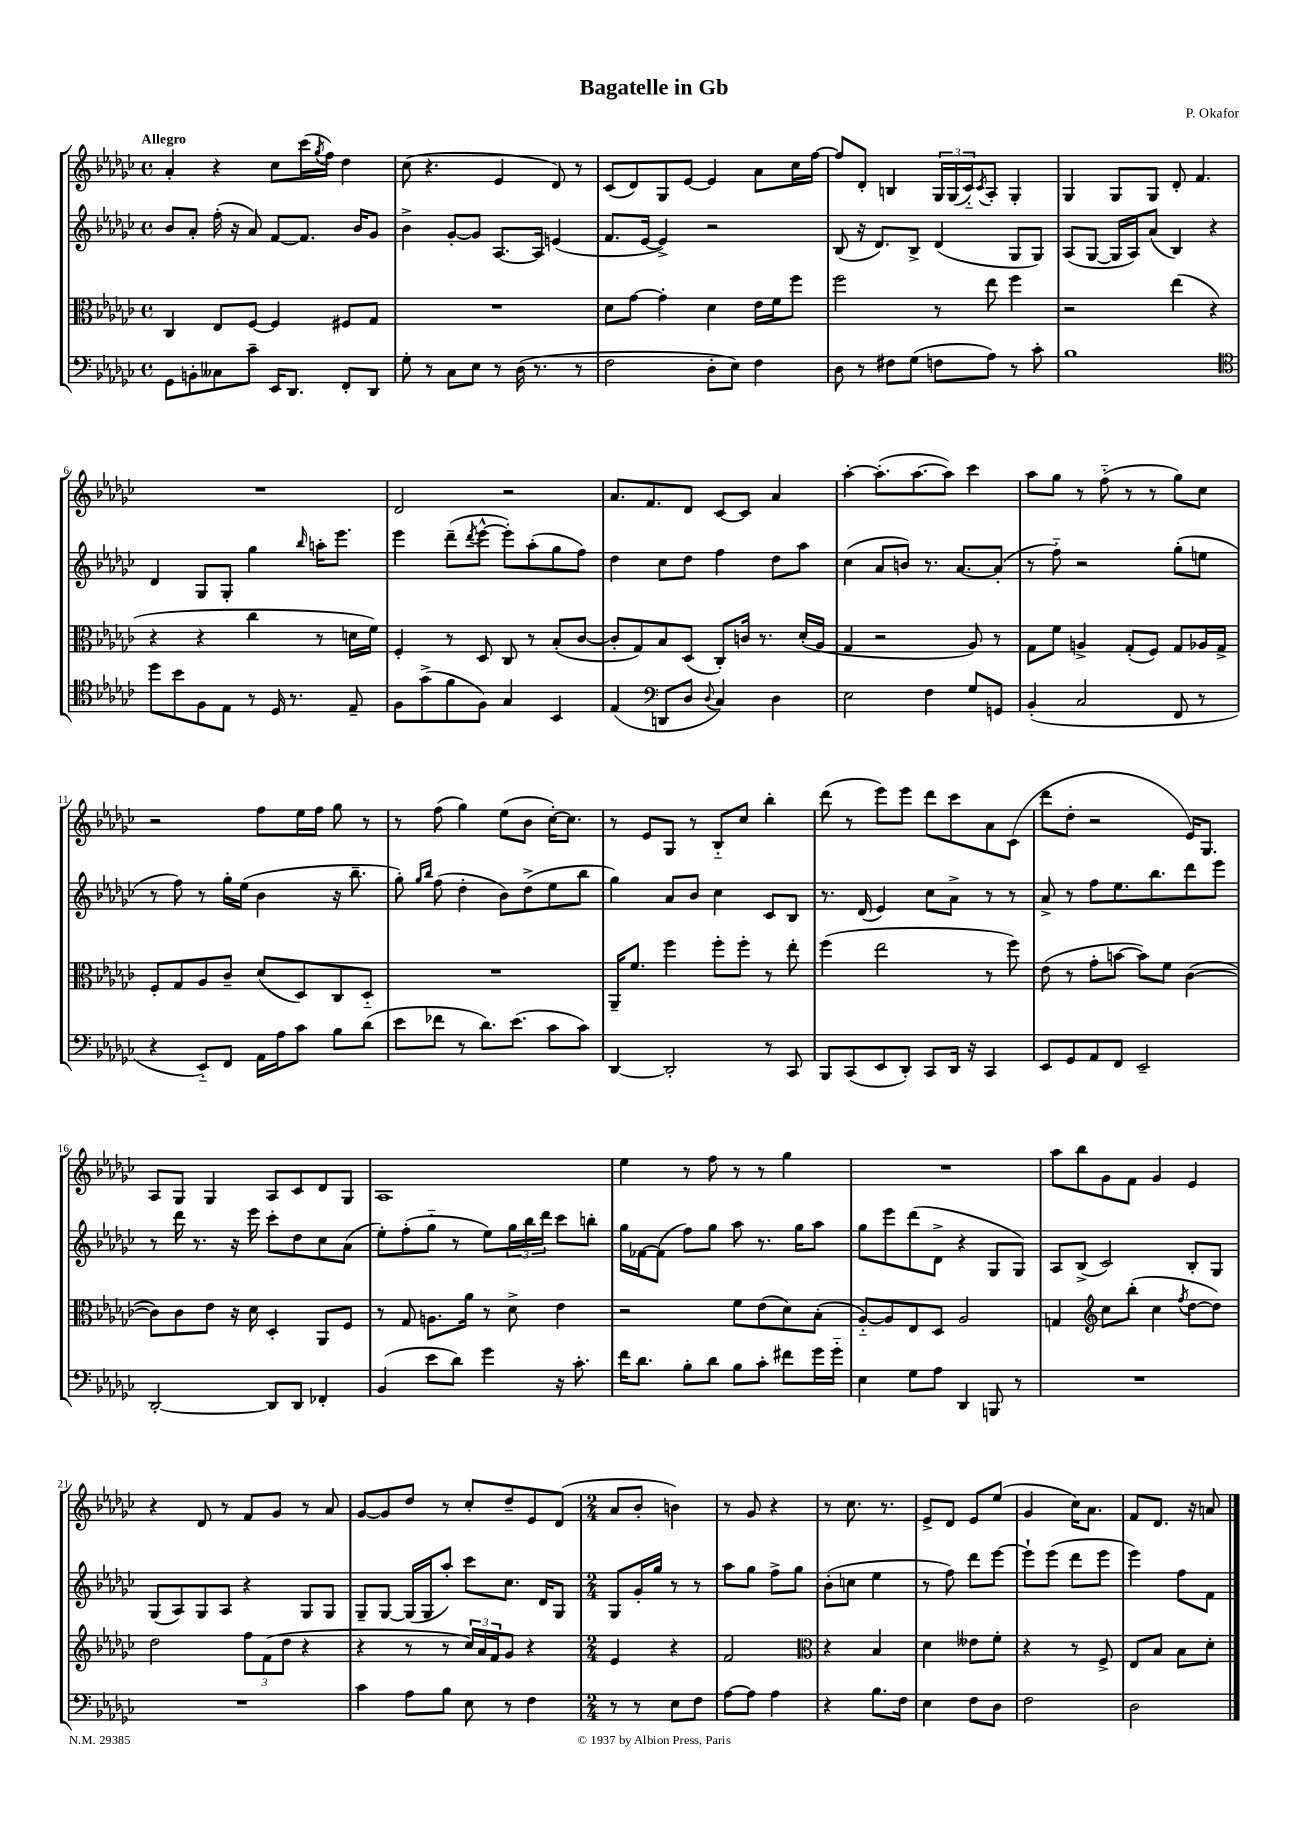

**kern	**kern	**kern	**kern
*staff4	*staff3	*staff2	*staff1
*clefF4	*clefC3	*clefG2	*clefG2
*k[b-e-a-d-g-c-]	*k[b-e-a-d-g-c-]	*k[b-e-a-d-g-c-]	*k[b-e-a-d-g-c-]
*M4/4	*M4/4	*M4/4	*M4/4
*met(c)	*met(c)	*met(c)	*met(c)
8GG-	4C-	8b-	4a-'
8BB'	.	8a-'	.
8C--	8E-	(16ff'	4r
.	.	16r	.
8c-~	[8F	8a-)	.
16EE-	4F]	[8f	8cc-
8.DD-	.	.	.
.	.	8.f]	(16ccc-
.	.	.	8qgg-
.	.	.	16ff)
8FF'	8F#	.	4dd-
.	.	16b-	.
8DD-	8G-	8g-	.
=	=	=	=
8G-'	1r	4b-^	(8cc-
8r	.	.	4.r
8C-	.	[8g-'	.
8E-	.	8g-]	.
8r	.	[8.A-	4e-
(16D-	.	.	.
8.r	.	16A-]	.
.	.	(4e	8d-)
8r	.	.	8r
=	=	=	=
2F	8d-	8.f	(8c-
.	[8g-	.	8d-)
.	.	[16e-	.
.	4g-']	4e-^])	8G-
.	.	.	[8e-
8D-'	4d-	2r	4e-]
8E-)	.	.	.
4F	16e-	.	8a-
.	16f	.	.
.	8ff	.	16cc-
.	.	.	[16ff
=	=	=	=
8D-	2ff	(8B-	8ff]
8r	.	16r	8d-'
.	.	8.d-)	.
8F#	.	.	4B
(8G-	.	8B-^	.
8F	8r	(4d-	24G-
.	.	.	(24G-
.	.	.	24c-'~)
.	.	.	8qc-
8A-)	8ee-	.	8A-'
8r	4ff	8G-	4G-'
8c-'	.	8G-)	.
=	=	=	=
1B-	2r	(8A-	4G-
.	.	[8G-	.
.	.	16G-]	8G-
.	.	16A-)	.
.	.	(8a-	8G-
.	(4ee-	4B-)	8d-'
.	.	.	4.f
.	4r	4r	.
=	=	=	=
*clefC4	*	*	*
8dd-	4r	4d-	1r
8b-	.	.	.
8F	4r	8G-	.
8E-	.	8G-'	.
8r	4cc-	4gg-	.
16D-	.	.	.
8.r	.	.	.
.	.	16qqbb-	.
.	8r	16aa'	.
.	.	8.eee-	.
8E-~	16d	.	.
.	16f)	.	.
=	=	=	=
8F	4F'	4eee-	2d-
(8g-^	.	.	.
8f	8r	(8ddd-~	.
.	.	8qddd-	.
8F)	8D-	[8eee-^^	.
4G-	8C-	8eee-'])	2r
.	8r	(8aa-'	.
4BB-	(8B-'	8gg-	.
.	[8c-	8ff)	.
=	=	=	=
(4E-	8c-']	4dd-	8.a-
.	8G-)	.	.
.	.	.	8.f
*clefF4	*	*	*
8DD	8B-	8cc-	.
8D-	(8D-	8dd-	8d-
8qqD-	.	.	.
4C-)	8C-')	4ff	[8c-
.	16c	.	8c-]
.	8.r	.	.
4D-	.	8dd-	4a-
.	(16d-'	8aa-	.
.	16A-	.	.
=	=	=	=
2E-	4G-	(4cc-	[4aa-'
.	2r	8a-	(8.aa-']
.	.	8b)	.
.	.	.	[8.aa-
4F	.	8.r	.
.	.	.	8aa-])
.	.	[8.a-	.
8G-	8A-)	.	4ccc-
8GG	8r	(8a-']	.
=	=	=	=
(4BB-'	8G-	8r	8aa-
.	8f	8ff'~)	8gg-
2C-	4A^	2r	8r
.	.	.	(8ff'~
.	(8G-'	.	8r
.	8F)	.	8r
8FF	8G-	(8gg-'	8gg-)
8r	16A-	8ee	8cc-
.	16G-^	.	.
=	=	=	=
4r	8F'	8r	2r
.	8G-	8ff)	.
8EE-'~)	8A-	8r	.
8FF	8c-~	16gg-'	.
.	.	(16ee-	.
16AA-	(8d-	4b-	8ff
16A-	.	.	.
8c-	8D-)	.	16ee-
.	.	.	16ff
8B-	8C-	16r	8gg-
.	.	8.bb-~	.
(8d-	8D-'~	.	8r
=	=	=	=
8e-	1r	8gg-')	8r
.	.	16qqgg-	.
.	.	16qqbb-	.
8f-	.	(8ff	(8ff
8r	.	4dd-'	4gg-)
8.d-)	.	.	.
.	.	8b-)	(8ee-
(8.e-	.	.	.
.	.	(8dd-^	8b-
8c-	.	8ee-	[16cc-')
.	.	.	8.cc-]
8c-)	.	8bb-	.
=	=	=	=
[4DD-	16AA-~	4gg-)	8r
.	8.f	.	.
.	.	.	8e-
2DD-']	4ff	8a-	8G-
.	.	8b-	8r
.	8ff'	4cc-	8B-'~
.	8ff'	.	8cc-
8r	8r	8c-	4bb-'
8CC-	8ee-'	8B-	.
=	=	=	=
8BBB-	(4ff	8.r	(8ddd-
(8CC-	.	.	8r
.	.	(16d-	.
8EE-	2ee-	4e-)	8eee-)
8DD-')	.	.	8eee-
8CC-	.	8cc-	8ddd-
16DD-	.	8a-^	8ccc-
16r	.	.	.
4CC-	8r	8r	8a-
.	8ff)	8r	(8c-
=	=	=	=
8EE-	(8e-	8a-^	8ddd-
8GG-	8r	8r	8dd-'
8AA-	8g-'	8ff	2r
8FF	[8b	8.ee-	.
2EE-~	8b])	.	.
.	.	8.bb-	.
.	8f	.	.
.	([4c-	8ddd-	16e-)
.	.	.	8.G-
.	.	8eee-	.
=	=	=	=
[2DD-'	8c-])	8r	8A-
.	8c-	16ddd-	8G-
.	.	8.r	.
.	8e-	.	4G-
.	16r	16r	.
.	16d-	16eee-	.
8DD-]	4D-'	8ccc-'	8A-
8DD-	.	8dd-	8c-
4FF-'	8AA-	8cc-	8d-
.	8F	(8a-	8G-
=	=	=	=
(4BB-	8r	8ee-')	1A-
.	8G-	(8ff'	.
8e-	8.A	8gg-'~	.
8d-)	.	8r	.
.	16a-	.	.
4g-	8r	8ee-)	.
.	8d-^	24gg-	.
.	.	24bb-	.
.	.	24ddd-	.
16r	4e-	8ccc-	.
8.c-'	.	.	.
.	.	8bb'	.
=	=	=	=
16f	2r	16gg-	4ee-
8.d-	.	[16f-	.
.	.	(8f-]	.
8B-'	.	8ff)	8r
8d-	.	8gg-	8ff
8B-	8f	8aa-	8r
8c-'	(8e-	8.r	8r
8f#	8d-)	.	4gg-
.	.	16gg-	.
16g-	(8B-'	8aa-	.
16g-'~	.	.	.
=	=	=	=
4E-	[8A-'~)	8gg-	1r
.	8A-]	8eee-	.
8G-	8E-	(8ddd-	.
8A-	8D-	8d-^	.
4DD-	2A-	4r	.
8BBB	.	8G-	.
8r	.	8G-)	.
=	=	=	=
1r	4G	8A-	8aa-
.	.	(8B-^	8bb-
*	*clefG2	*	*
.	8cc-	2c-)	8g-
.	(8bb-'	.	8f
.	4cc-	.	4g-
.	8qff	.	.
.	[8dd-	8B-'	4e-
.	8dd-])	8G-	.
=	=	=	=
1r	2dd-	(8G-	4r
.	.	8A-)	.
.	.	8G-	8d-
.	.	8A-	8r
.	12ff	4r	8f
.	(12f	.	.
.	.	.	8g-
.	12dd-	.	.
.	4r	8G-	8r
.	.	8G-	8a-
=	=	=	=
4c-	4r	8G-~	[8g-
.	.	[8G-	8g-]
8A-	8r	(16G-]	8dd-
.	.	16G-	.
8B-	8r	8aa-')	8r
8E-	24cc-)	8ccc-	8cc-'
.	24a-	.	.
.	24f	.	.
8r	8g-	8.cc-	8dd-~
4F	4r	.	8e-
.	.	16d-	.
.	.	8G-	(8d-
=	=	=	=
*M2/4	*M2/4	*M2/4	*M2/4
8r	4e-	8G-	8a-
8r	.	16g-'	8b-'
.	.	16gg-	.
8E-	4r	8r	4b)
8F	.	8r	.
=	=	=	=
[8A-	2f	8aa-	8r
8A-]	.	8gg-	8g-
4A-	.	8ff^	4r
.	.	8gg-	.
=	=	=	=
*	*clefC3	*	*
4r	4r	(8b-'	8r
.	.	8cc	8.cc-
8.B-	4B-	4ee-	.
.	.	.	8.r
16F	.	.	.
=	=	=	=
4E-	4d-	8r	8e-^
.	.	8ff)	8d-
8F	8e--	8ddd-	8e-
8D-	8f'	[8eee-	(8ee-
=	=	=	=
2F	4r	8eee-`]	4g-
.	.	(8eee-	.
.	8r	8ddd-	16cc-)
.	.	.	8.a-
.	8F^	8eee-	.
=	=	=	=
2D-	8E-	4eee-)	8f
.	8B-	.	8.d-
.	8B-	8ff	.
.	.	.	16r
.	8d-'	8f	8a
==	==	==	==
*-	*-	*-	*-
